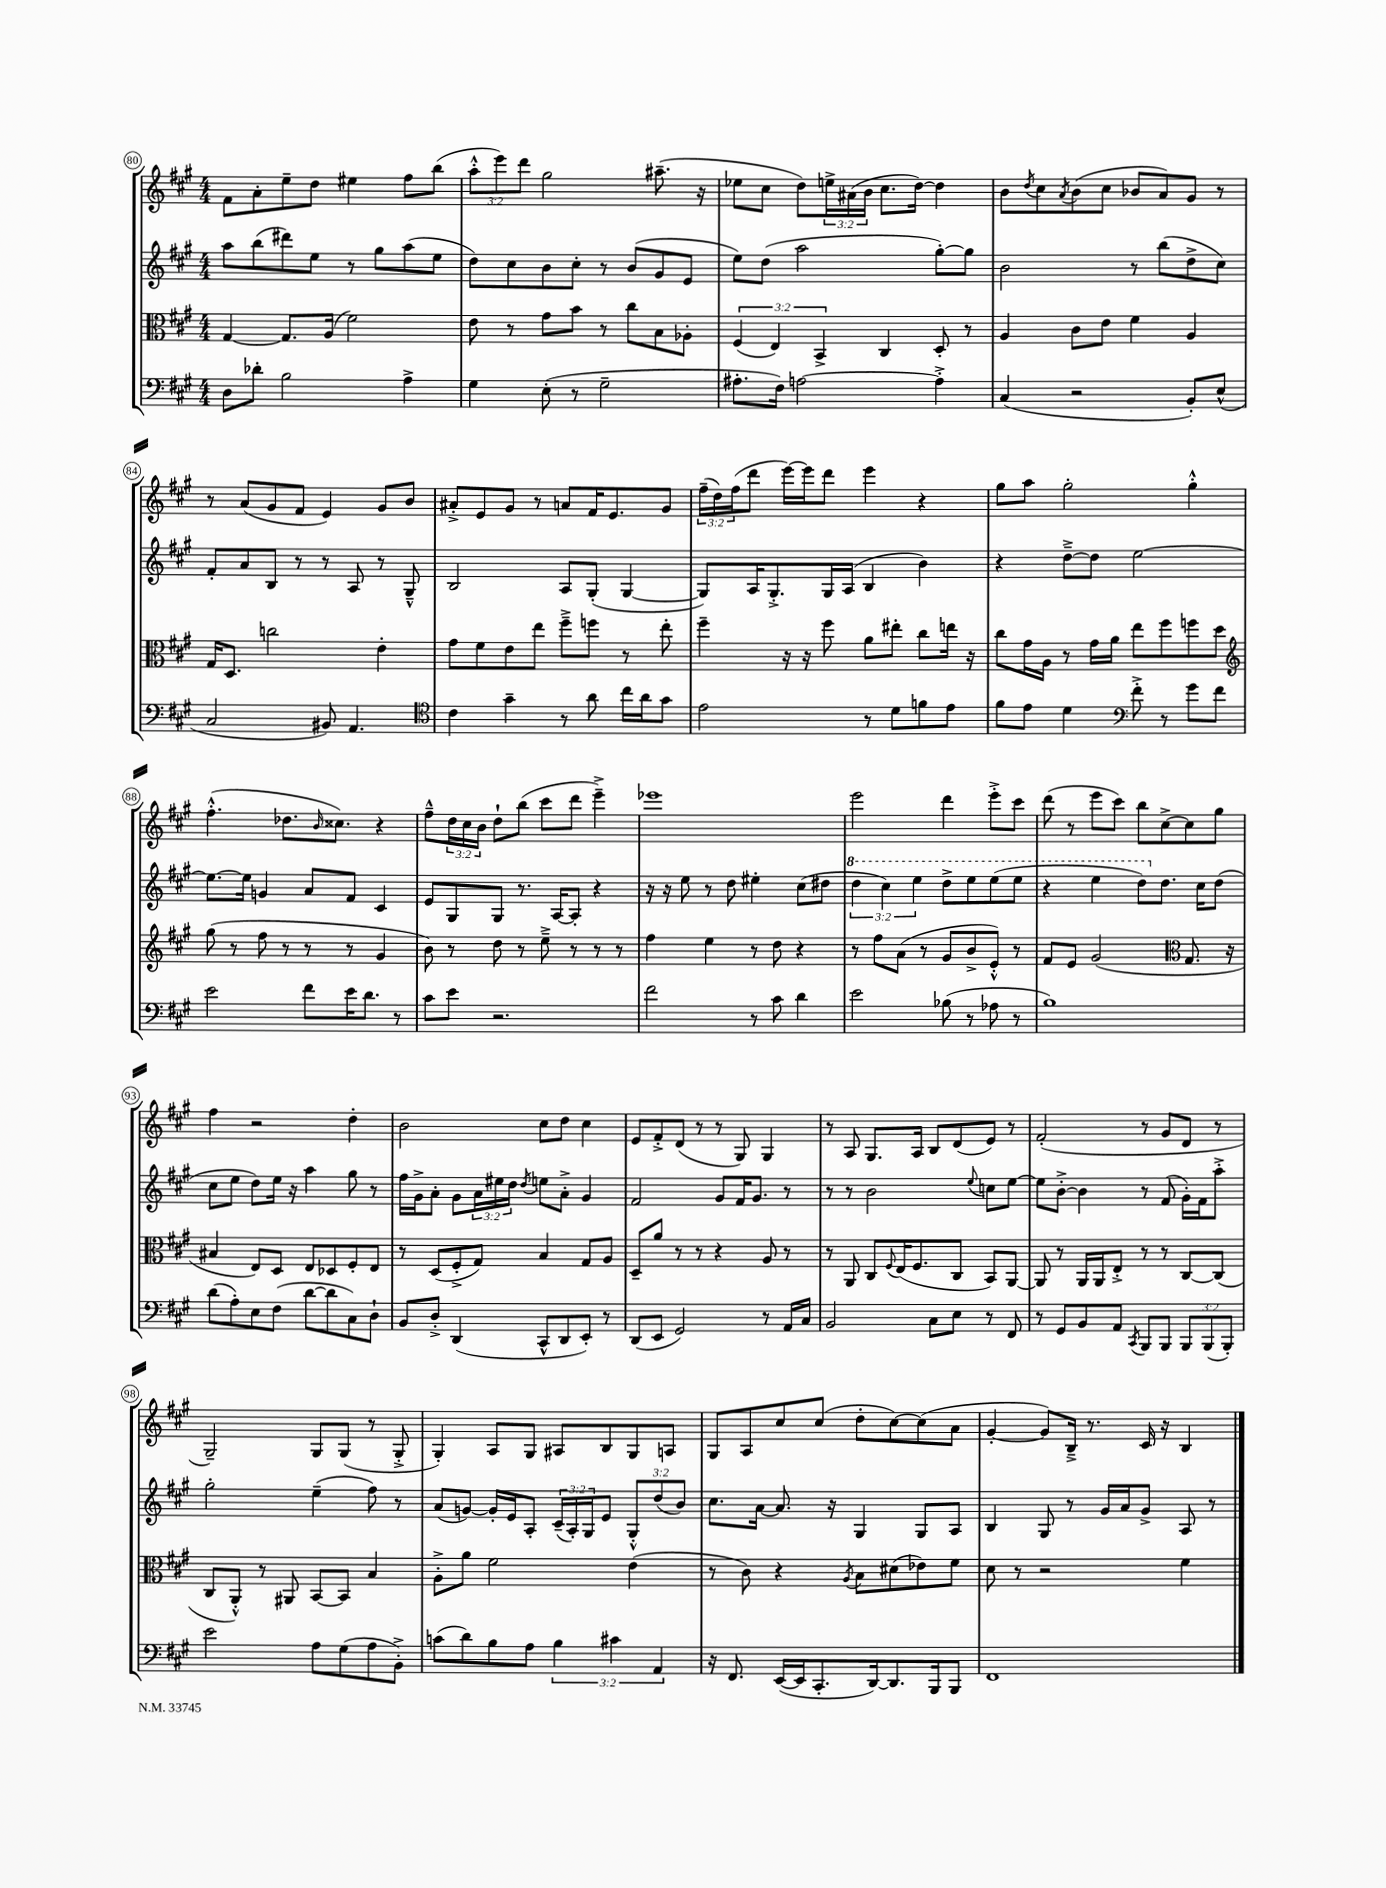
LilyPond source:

<<
\new StaffGroup <<
\new Staff = "s0" {
    \clef treble \key a \major \numericTimeSignature \time 4/4 \override Staff.TupletNumber.text = #tuplet-number::calc-fraction-text
    fis'8 a'8-. e''8-- d''8 eis''4 fis''8 b''8( |
    \tuplet 3/2 { a''8-.-^ e'''8) d'''8 } gis''2 ais''8.--( r16 |
    ees''8 cis''8 d''8) \tuplet 3/2 { e''16-> ais'16( b'16 } cis''8. d''16~) d''4 |
    b'8 \acciaccatura { d''8 } cis''8 \acciaccatura { a'8 } b'8( cis''8 bes'8 a'8) gis'8 r8 |
    r8 a'8( gis'8 fis'8 e'4) gis'8 b'8 |
    ais'8-.-> e'8 gis'8 r8 a'8 fis'16 e'8. gis'8 |
    \tuplet 3/2 { fis''16--( d''16) fis''16( } d'''8 e'''16~) e'''16 d'''8 e'''4 r4 |
    gis''8 a''8 gis''2-. gis''4-.-^ |
    fis''4.-.-^( des''8. \grace { b'16 } cisis''8.) r4 |
    fis''8---^ \tuplet 3/2 { d''16 cis''16 b'16 } d''8-! b''8( cis'''8 d'''8 e'''4--->) |
    ees'''1 |
    e'''2 d'''4 e'''8-.-> cis'''8 |
    d'''8( r8 e'''8 cis'''8) b''8 cis''8~-> cis''8 gis''8 |
    fis''4 r2 d''4-. |
    b'2 cis''8 d''8 cis''4 |
    e'8 fis'8-.-> d'8( r8 r8 gis8) gis4 |
    r8 a8 gis8. a16 b8 d'8( e'8) r8 |
    fis'2-.( r8 gis'8 d'8 r8 |
    gis2--) gis8 gis8( r8 gis8-.-> |
    gis4-.) a8 gis8 ais8 b8 gis8 a8 |
    gis8 a8 cis''8 cis''8( d''8-. cis''8~) cis''8( a'8 |
    gis'4~-. gis'8) b16---> r8. cis'16 r16 b4 \bar "|." |
}
\new Staff = "s1" {
    \clef treble \key a \major \numericTimeSignature \time 4/4 \override Staff.TupletNumber.text = #tuplet-number::calc-fraction-text
    a''8 b''8( dis'''8) e''8 r8 gis''8 a''8( e''8 |
    d''8) cis''8 b'8 cis''8-. r8 b'8( gis'8 e'8 |
    e''8) d''8( a''2 gis''8~-.) gis''8 |
    b'2 r8 b''8( d''8-> cis''8) |
    fis'8-. a'8 b8 r8 r8 a8 r8 gis8---^ |
    b2 a8 gis8-.( gis4~ |
    gis8) a16 gis8.-.-> gis16 a16( b4 b'4) |
    r4 d''8~---> d''8 e''2~ |
    e''8.~ e''16 g'4 a'8 fis'8 cis'4 |
    e'8 gis8 gis8 r8. a16~ a8-. r4 |
    r16 r16 e''8 r8 d''8 eis''4-. cis''8( dis''8 |
    \tuplet 3/2 { \ottava #1 d'''4 cis'''4) e'''4 } d'''8-> e'''8 e'''8( e'''8 |
    r4 e'''4 d'''8) \ottava #0 d''8. cis''16 d''8( |
    cis''8 e''8 d''8) e''16 r16 a''4 gis''8 r8 |
    fis''16 gis'16-> a'8-. gis'8 \tuplet 3/2 { a'16 eis''16 d''16 } \acciaccatura { d''8 } e''8 a'8-.-> gis'4 |
    fis'2 gis'8 fis'16 gis'8. r8 |
    r8 r8 b'2 \appoggiatura { e''8 } c''8 e''8~ |
    e''8 b'8~-.-> b'4 r8 fis'8( gis'16-.) fis'16 a''8-.-> |
    gis''2-. e''4--( fis''8) r8 |
    a'8( g'8~) g'16-. e'16 a8-. \tuplet 3/2 { cis'16--( a16-.) gis16 } e'8 \tuplet 3/2 { gis8-.-^ d''8( b'8) } |
    cis''8. a'16~ a'8. r16 gis4 gis8 a8 |
    b4 gis8 r8 gis'16 a'16 gis'8-> a8 r8 \bar "|." |
}
\new Staff = "s2" {
    \clef alto \key a \major \numericTimeSignature \time 4/4 \override Staff.TupletNumber.text = #tuplet-number::calc-fraction-text
    gis4~ gis8. a16( fis'2) |
    e'8 r8 gis'8 b'8 r8 cis''8 b8 aes8-. |
    \tuplet 3/2 { fis4( e4) b,4-> } cis4 d8-. r8 |
    a4 cis'8 e'8 fis'4 a4 |
    gis16 d8. c''2 e'4-. |
    gis'8 fis'8 e'8 e''8 fis''8---> f''8 r8 e''8-. |
    fis''4-- r16 r16 fis''8 a'8 eis''8-. cis''8 e''16 r16 |
    cis''8 gis'16 a16 r8 gis'16 a'16 e''8 fis''8 f''8 d''8 |
    \clef treble gis''8( r8 fis''8 r8 r8 r8 gis'4 |
    b'8) r8 d''8 r8 e''8---> r8 r8 r8 |
    fis''4 e''4 r8 d''8 r4 |
    r8 fis''8 a'8( r8 gis'8 b'8-> e'8-.-^) r8 |
    fis'8 e'8 gis'2( \clef alto gis8. r16 |
    bis4 e8) d8 e8 des8 fis8-. e8 |
    r8 d8( fis8-.-> gis8) b4 gis8 a8 |
    d8-- a'8 r8 r8 r4 a8 r8 |
    r8 a,8 cis8 \appoggiatura { fis8 } e16( fis8. cis8 b,8) a,8~ |
    a,8 r8 a,16 a,16 e8-.-> r8 r8 cis8~ cis8( |
    cis8 a,8-.-^) r8 ais,8 b,8~ b,8 b4 |
    a8-.-> a'8 fis'2 e'4( |
    r8 cis'8) r4 \acciaccatura { a8 } b8 dis'8( ees'8) fis'8 |
    d'8 r8 r2 fis'4 \bar "|." |
}
\new Staff = "s3" {
    \clef bass \key a \major \numericTimeSignature \time 4/4 \override Staff.TupletNumber.text = #tuplet-number::calc-fraction-text
    d8 des'8-. b2 a4-> |
    gis4 e8-.( r8 gis2-- |
    ais8.-. fis16) a2~ a4-.-> |
    cis4( r2 b,8-.) e8-^( |
    cis2 bis,8) a,4. |
    \clef tenor cis'4 gis'4-- r8 a'8 cis''16 a'16 gis'8 |
    e'2 r8 d'8 f'8 e'8 |
    fis'8 e'8 d'4 \clef bass fis'8-.-> r8 gis'8 fis'8 |
    e'2 fis'8 e'16 d'8. r8 |
    cis'8 e'8 r2. |
    fis'2 r8 cis'8 d'4 |
    e'2 bes8( r8 aes8 r8 |
    b1) |
    d'8( a8-.) e8 fis8( d'8~ d'8 cis8) d8-! |
    b,8 d8-.-> d,4( cis,8-^ d,8 e,8-.) r8 |
    d,8( e,8 gis,2) r8 a,16 cis16 |
    b,2 cis8 e8 r8 fis,8 |
    r8 gis,8 b,8 a,8 \acciaccatura { cis,8 } b,,8 b,,8 \tuplet 3/2 { b,,8 b,,8( b,,8-.) } |
    e'2 a8 gis8( a8 b,8-.->) |
    c'8( d'8) b8 a8 \tuplet 3/2 { b4 cis'4 a,4 } |
    r16 fis,8. e,16~( e,16 cis,8.-. d,16~) d,8. b,,16 b,,8 |
    fis,1 \bar "|." |
}
>>
>>
\layout { \context { \Score currentBarNumber = #80 \override BarNumber.stencil = #(make-stencil-circler 0.1 0.3 ly:text-interface::print) } }
